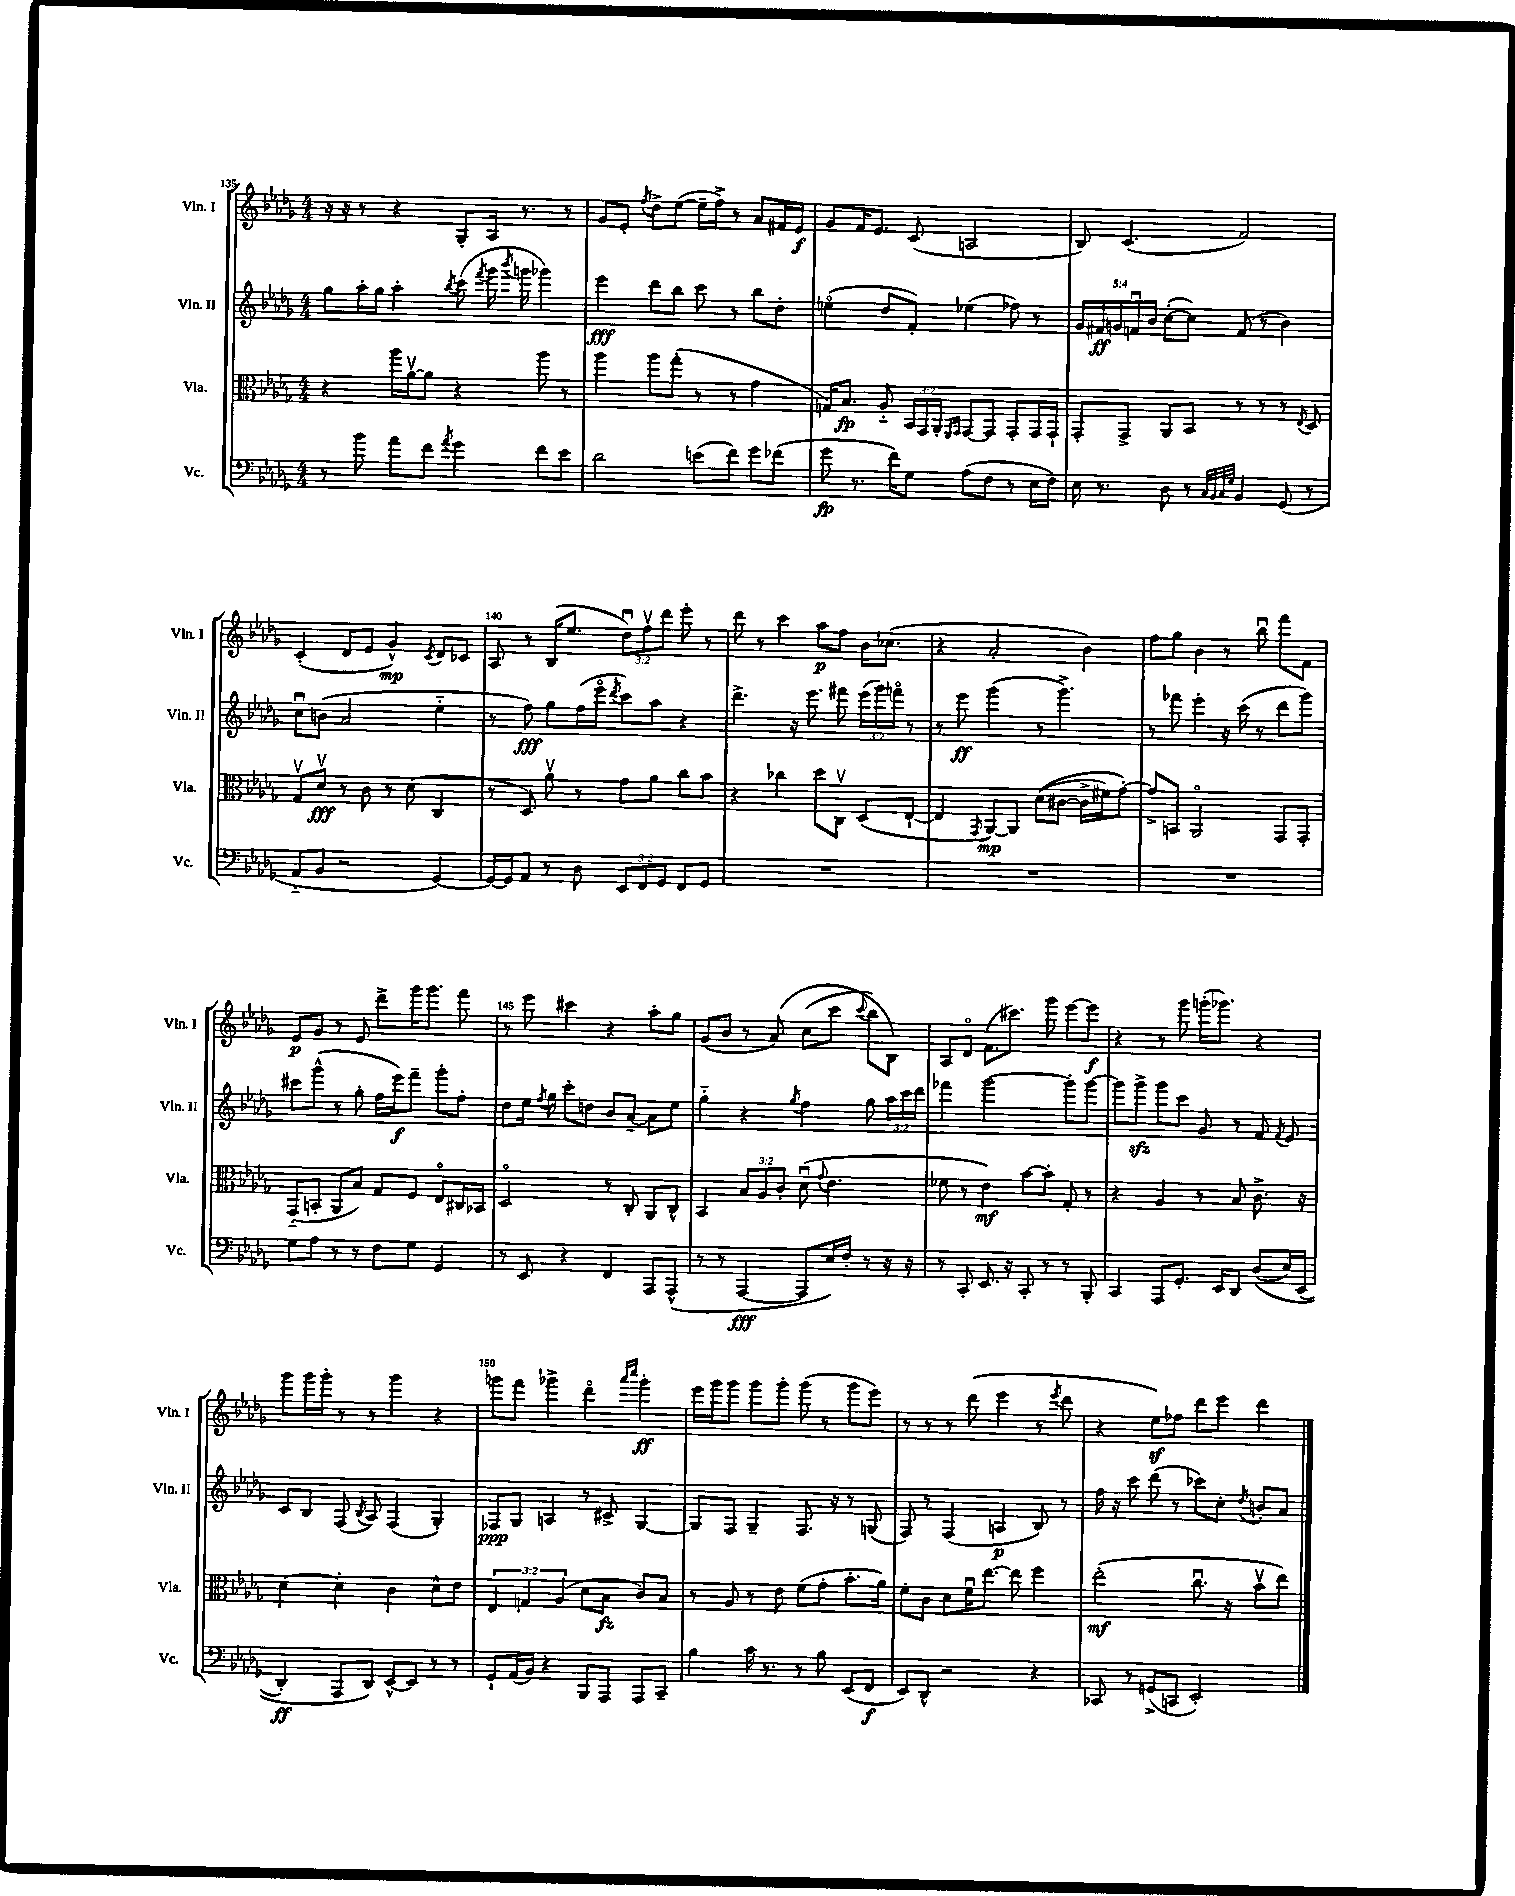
<<
\new StaffGroup <<
\new Staff = "s0" \with { instrumentName = "Vln. I" shortInstrumentName = "Vln. I" } {
    \clef treble \key des \major \numericTimeSignature \time 4/4 \override Staff.TupletNumber.text = #tuplet-number::calc-fraction-text
    \autoBeamOff r16 r16 r8 r4 ges8[-. aes16] r8. r8 |
    ges'8[ ees'8]-. \acciaccatura { f''8 } des''8[-> ees''8]~( ees''16[-- f''16]->) r8 aes'8[ fis'16 ees'16]\f |
    ges'8[ f'16 ees'8.] c'8( a2 |
    bes8) c'4.( f'2) |
    c'4-.( des'8[ ees'8] ges'4-^\mp) \acciaccatura { c'8 } des'8[ ces'8] |
    aes8 r8 bes16[( ees''8.] \tuplet 3/2 { des''8[\downbow) f''8\upbow des'''8] } ees'''8-. r8 |
    des'''8 r8 c'''4 aes''8[\p f''8] bes'16[ ces''8.]( |
    r4 aes'2-. bes'4) |
    f''8[ ges''8] bes'4 r8 bes''8\downbow f'''8[ f'8] |
    ees'8[\p ges'8] r8 ees'8 des'''8[-> ges'''16 ges'''8.] f'''8 |
    r8 ees'''8 cis'''4 r4 aes''8[-. ges''8] |
    ges'8[( bes'8] r8 aes'8)\( c''8[( c'''8] \appoggiatura { c'''8 } bes''8[) bes8]\) |
    aes8[ des'8]\flageolet f'8.[( cis'''8.]) ges'''8 ees'''8[~ ees'''8]\f |
    r4 r8 ges'''8 g'''16[-.( ges'''8.]) r4 |
    ges'''8[ ges'''16 ges'''16]-. r8 r8 ges'''4 r4 |
    g'''8[ f'''8] ges'''4-> des'''4\flageolet \grace { aes'''16[ c''''16] } ges'''4-.\ff |
    ees'''16[ ges'''16 ges'''8] ges'''8[ ges'''8]-. ges'''8( r8 ges'''8[ ees'''8]) |
    r8 r8 r8 des'''8( ees'''4 r8 \acciaccatura { ees'''8 } des'''8 |
    r4 ees''8[\sf) fes''8] des'''8[ ees'''8] des'''4 \bar "|." |
}
\new Staff = "s1" \with { instrumentName = "Vln. II" shortInstrumentName = "Vln. II" } {
    \clef treble \key des \major \numericTimeSignature \time 4/4 \override Staff.TupletNumber.text = #tuplet-number::calc-fraction-text
    \autoBeamOff ges''8[ aes''16-. ges''16] aes''4-. \acciaccatura { bes''8 } c'''8( \acciaccatura { f'''8 } ges'''16 \acciaccatura { bes'''8 } g'''16 ges'''4) |
    ees'''4\fff des'''8[ bes''8] c'''8 r8 bes''8[ des''8]-. |
    e''4\flageolet( des''8[ f'8]-.) ees''4( fes''8) r8 |
    \tuplet 5/4 { ges'16[ fis'16\ff g'16 f'16\downbow bes'16] } c''8[~-.( c''8]) f'8( r8 bes'4) |
    c''8[\downbow b'8]( aes'2 ees''4-_ |
    r8 f''8\fff) ges''8[ f''16( ees'''16]\flageolet \acciaccatura { des'''8 } c'''8[) aes''8] r4 |
    des'''4.-> r16 ees'''8. fis'''8 \tuplet 3/2 { ees'''16[( ges'''16) f'''16]\flageolet } r8 |
    r8 ees'''8\ff ges'''4( r8 ges'''4.->) |
    r8 fes'''8 ees'''4-. r16 c'''16( r8 des'''8[ ges'''8]) |
    cis'''8[ ges'''8]-^( r8 ges''8-. f''16[ ees'''16\f) f'''8]-- ges'''8[-. f''8]-. |
    des''8[ ees''16] \acciaccatura { f''8 } ges''16 c'''8[-. d''8] bes'8[ aes'8]~-- aes'8[ ees''8] |
    ges''4-_ r4 \acciaccatura { ges''8 } f''4 ges''8 \tuplet 3/2 { aes''16[ c'''16 des'''16] } |
    fes'''4 ges'''2~ ges'''8[-. ges'''8]~ |
    ges'''8[ ges'''8]->\sfz ges'''8[ c'''8] ges'8 r8 f'8 \acciaccatura { f'8 } ees'8 |
    c'8[ bes8] f8( \acciaccatura { bes8 } aes8) f4( ges4-.) |
    fes8[\ppp ges8] a4 r8 cis'8-> ges4~ |
    ges8[ f8] ges4-- f8. r16 r8 g8( |
    f8) r8 f4( a4\p bes8) r8 |
    f''16 r16 c'''8 des'''8( r8 ces'''8[) c''8]-. \acciaccatura { des''8 } b'8[-. aes'8] \bar "|." |
}
\new Staff = "s2" \with { instrumentName = "Vla." shortInstrumentName = "Vla." } {
    \clef alto \key des \major \numericTimeSignature \time 4/4 \override Staff.TupletNumber.text = #tuplet-number::calc-fraction-text
    \autoBeamOff r4 aes''16[ aes'16~\upbow aes'8] r4 aes''8 r8 |
    aes''4 aes''8[ ges''8]-.( r8 r8 ges'4 |
    g16[) bes8.]\fp aes8-_ \tuplet 3/2 { bes,16[ ges,16 aes,16]-. } \grace { f,16[ ges,16] } ges,8[~ ges,8] ges,8[-. ges,16 ges,16]-! |
    ges,8[-. ges,8]-> aes,8[ bes,8] r8 r8 r8 \acciaccatura { ees8 } des8 |
    ges8[\upbow des'8]\upbow\fff r8 c'8 r8 des'8( c4 |
    r8 des8) aes'8\upbow r8 ges'8[ aes'8] c''8[ bes'8] |
    r4 ces''4 des''8[ c8]\upbow des8[( ees8]~-! |
    ees4 \acciaccatura { ges,8 } aes,8[~\mp) aes,8] des'8[(\( cis'8]~ cis'16[-> fis'16) ges'8]~-.\) |
    ges'8[-> b,8] aes,2\flageolet ges,8[ ges,8]-. |
    ges,8[-_( b,8]-. aes,8[ bes8]) ges8[ f8] ees8[\flageolet cis16 bes,16] |
    des2\flageolet r8 c8-. aes,8[ c8]-^ |
    bes,4 \tuplet 3/2 { bes8[ aes8 c'8]-. } des'8\downbow( \appoggiatura { ges'8 } ees'4. |
    fes'8 r8 ees'4\mf) bes'8[~ bes'8]-. ges8-. r8 |
    r4 aes4 r8 bes8 c'8.-> r16 |
    des'4~ des'4-. c'4 des'8[-^ ees'8] |
    \tuplet 3/2 { ees4 g4 aes4( } des'8[ bes8]\fz c'8[) bes8] |
    r8 aes8 r8 ees'8 f'8[( ges'8]-. bes'8.[-. aes'16]) |
    f'8[-. c'8] des'8[ f'16\downbow ees''8.]~ ees''8 f''4 |
    ees''2-.\mf( c''8.\downbow r16 bes'8[\upbow ees''8]) \bar "|." |
}
\new Staff = "s3" \with { instrumentName = "Vc." shortInstrumentName = "Vc." } {
    \clef bass \key des \major \numericTimeSignature \time 4/4 \override Staff.TupletNumber.text = #tuplet-number::calc-fraction-text
    \autoBeamOff r8 bes'8 aes'8[ f'8] \acciaccatura { aes'8 } ges'4 f'8[ ees'8] |
    des'2 e'8[( f'8]) ges'8[ fes'8]( |
    ges'8\fp r8. f'16[) ges8] aes8[( f8] r8 ees16[ f16]) |
    ees16 r8. des8 r8 \grace { c32[ bes,32 c32 ges32] } bes,4 ges,8( r8 |
    aes,8[-_ bes,8] r2 ges,4~) |
    ges,16[~ ges,16 aes,8] r8 des8 \tuplet 3/2 { ees,8[ f,8 ges,8] } f,8[ ges,8] |
    R1 |
    R1 |
    R1 |
    ges8[ aes8] r8 r8 f8[ ges8] ges,4 |
    r8 ees,8 r4 f,4 aes,,8[ aes,,8]-^( |
    r8 r8 aes,,4~\fff aes,,8[ ees16) f16]-. r8 r16 r16 |
    r8 c,8-. ees,8. r16 c,8-. r8 r8 bes,,8-. |
    c,4 aes,,8[ ges,8.]-. ees,16[ des,8] des8[(\( ees16) ees,16]( |
    des,4-.\ff) aes,,8[ des,8]\) ees,8[~-^ ees,8] r8 r8 |
    ges,8[-! aes,16( bes,16]) r4 bes,,8[ aes,,8] aes,,8[ c,8]-- |
    bes4 c'16 r8. r8 bes8 ees,8[( f,8]\f |
    ees,8[) des,8]-^ r2 r4 |
    ces,8 r8 g,8[->( c,8] ees,2-.) \bar "|." |
}
>>
>>
\layout { \context { \Score currentBarNumber = #135 \override BarNumber.break-visibility = ##(#f #t #t) barNumberVisibility = #(every-nth-bar-number-visible 5) } }
